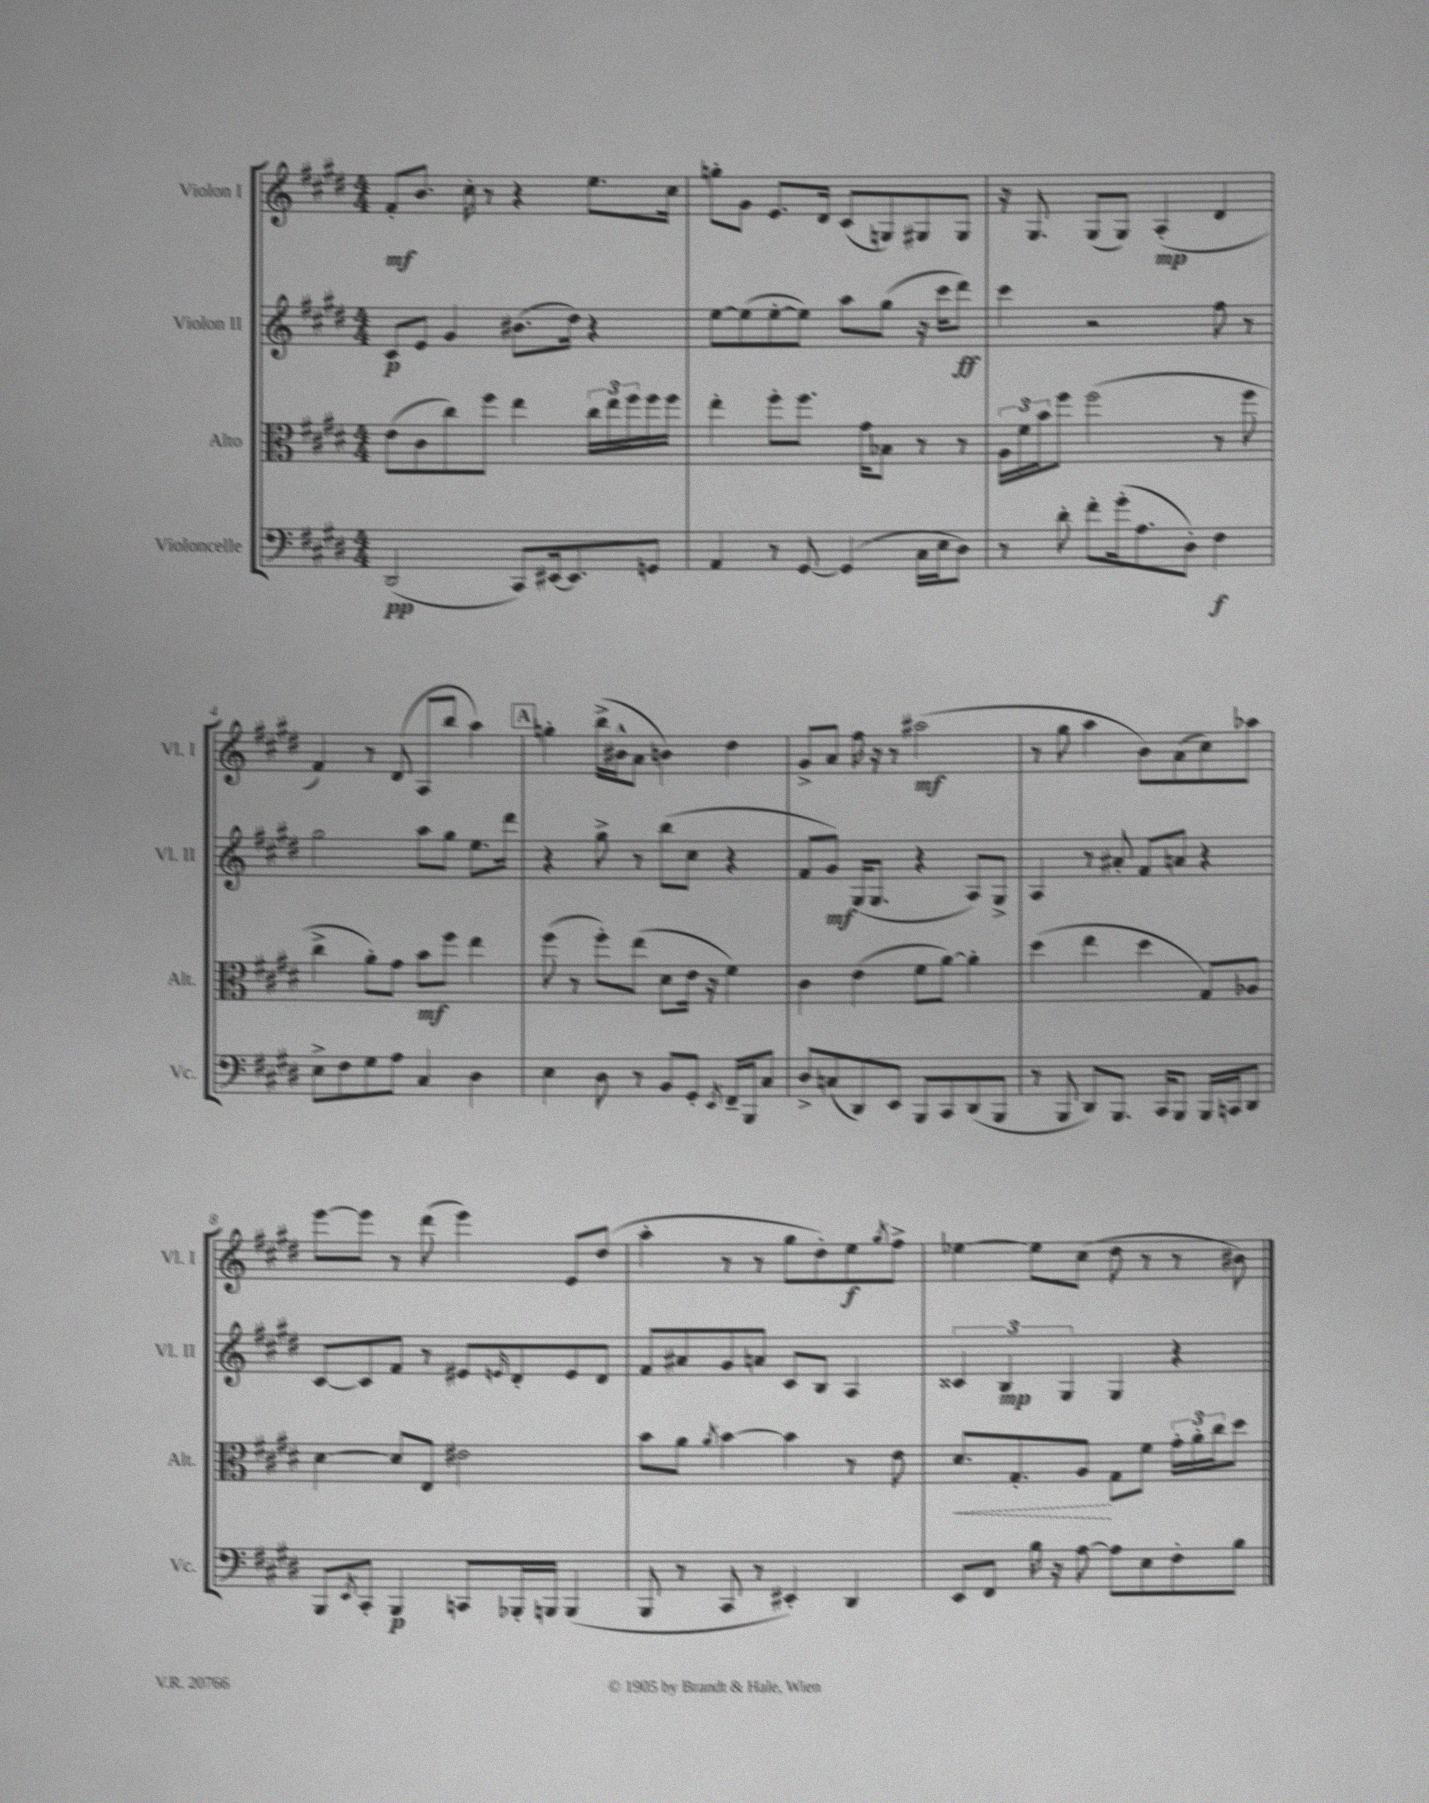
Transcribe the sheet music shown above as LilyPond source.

<<
\new StaffGroup <<
\new Staff = "s0" \with { instrumentName = "Violon I" shortInstrumentName = "Vl. I" } {
    \clef treble \key e \major \numericTimeSignature \time 4/4
    fis'8-.\mf b'8. cis''16-. r8 r4 e''8. cis''16 |
    g''8-. gis'8 e'8. dis'16 cis'8( g8) gis8 gis8 |
    r16 gis8. gis8( gis8) a4-.\mp( dis'4 |
    fis'4) r8 dis'8( a8 b''8 a''4) |
    \mark \markup { \box "A" } g''4-. b''16->( bis'16-^ a'8 b'4) dis''4 |
    gis'8-> a'8 fis''16 r16 r8 ais''2\mf( |
    r8 gis''8 a''4 b'8) a'8( cis''8) aes''8 |
    e'''8~ e'''8 r8 dis'''8( e'''4) e'8 dis''8( |
    a''4-. r8 r8 gis''8 dis''8-.) e''8\f \acciaccatura { gis''8 } fis''8-> |
    ees''4~ ees''8 cis''8( dis''8 r8 r8 bis'8) \bar "|." |
}
\new Staff = "s1" \with { instrumentName = "Violon II" shortInstrumentName = "Vl. II" } {
    \clef treble \key e \major \numericTimeSignature \time 4/4
    cis'8\p e'8 gis'4 bis'8.( dis''16) r4 |
    e''8~ e''8( e''8~-. e''8) a''8 gis''8( r16 cis'''16 dis'''8\ff) |
    cis'''4 r2 fis''8 r8 |
    gis''2 a''8 gis''8 e''8. dis'''16 |
    \mark \markup { \box "A" } r4 gis''8-> r8 b''8( cis''8 r4 |
    fis'8 gis'8\mf) gis16( gis8. r4 a8) gis8-> |
    a4 r8 ais'8-. fis'8 a'8 r4 |
    cis'8~ cis'8 fis'8 r8 eis'8 \grace { e'16 } dis'8-. e'8 dis'8 |
    fis'8 ais'8 gis'8 a'8 cis'8 b8 a4 |
    \tuplet 3/2 { cisis'4 b4\mp gis4 } gis4 r4 \bar "|." |
}
\new Staff = "s2" \with { instrumentName = "Alto" shortInstrumentName = "Alt." } {
    \clef alto \key e \major \numericTimeSignature \time 4/4
    e'8( cis'8 cis''8) fis''8 e''4 \tuplet 3/2 { cis''16 e''16 fis''16 } fis''16 fis''16 |
    e''4-. fis''8-. fis''8. gis'16 bes8 r8 r8 |
    \tuplet 3/2 { a16 fis'16 b'16 } fis''8 fis''2( r8 fis''8 |
    cis''4-> a'8-.) gis'8 b'8\mf fis''8 e''4 |
    \mark \markup { \box "A" } fis''8( r8 fis''8-.) e''8( dis'8 e'16 r16 fis'4) |
    cis'4 e'4( fis'8 a'8~) a'4-. |
    dis''4( e''4 dis''4 gis8) aes8 |
    dis'4~ dis'8 e8 eis'2 |
    b'8 a'8 \acciaccatura { a'8 } b'4~ b'4 r8 e'8 |
    \once \override Hairpin.style = #'dashed-line dis'8.\< gis8.-. a8\! gis8 fis'8 \tuplet 3/2 { gis'16-. a'16-. cis''16 } dis''8 \bar "|." |
}
\new Staff = "s3" \with { instrumentName = "Violoncelle" shortInstrumentName = "Vc." } {
    \clef bass \key e \major \numericTimeSignature \time 4/4
    dis,2\pp( cis,8) eis,16~ eis,8. g,8 |
    a,4 r8 gis,8~ gis,4( cis16 e16 dis8) |
    r8 dis'8-. fis'8-. gis'16-.( a8. dis8-.) fis4\f |
    e8-> fis8 gis8 a8 cis4 dis4 |
    \mark \markup { \box "A" } e4 dis8 r8 b,8 gis,8-. \acciaccatura { e,8 } fis,16-- b,,16 cis8 |
    dis8-> c8( dis,8) e,8 b,,8 cis,8 dis,8( b,,8 |
    r8 b,,8 dis,8) b,,8. cis,16 b,,8 b,,16 c,16 dis,8 |
    b,,8 \acciaccatura { e,8 } cis,8-. b,,4\p c,8 bes,,16-. b,,16 b,,4( |
    b,,8 r8 cis,8 r8 eis,4-.) dis,4 |
    e,8 fis,8 b16 r16 a8~ a8 e8 fis8-. b8 \bar "|." |
}
>>
>>
